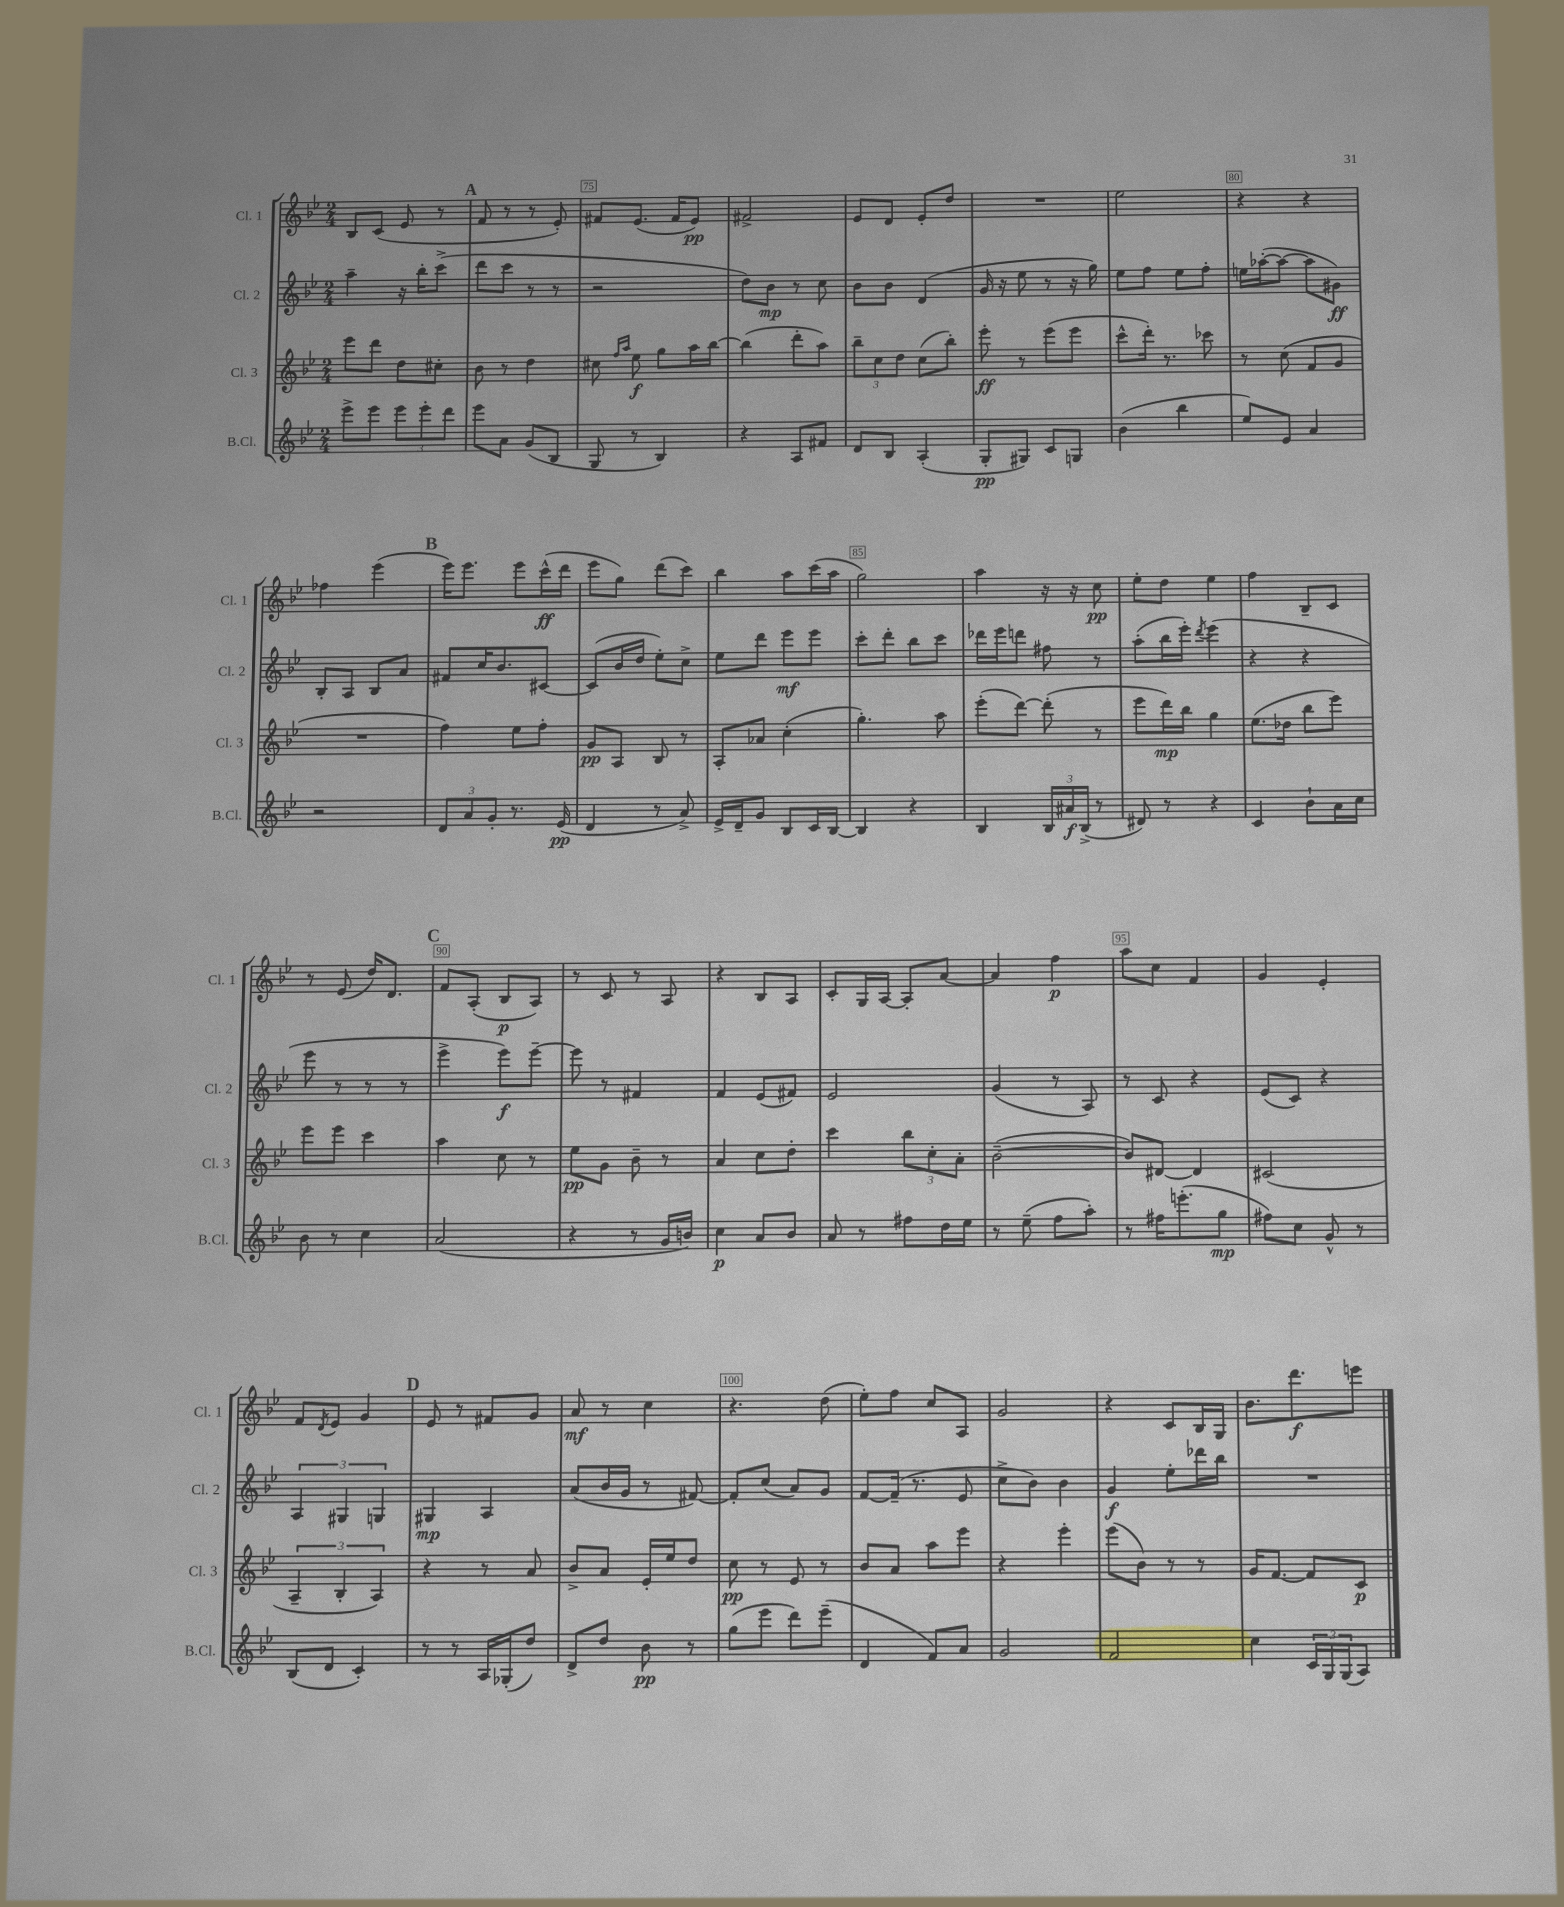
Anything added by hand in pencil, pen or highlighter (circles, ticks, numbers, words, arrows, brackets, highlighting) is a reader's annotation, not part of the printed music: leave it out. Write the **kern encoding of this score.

**kern	**kern	**kern	**kern
*staff4	*staff3	*staff2	*staff1
*clefG2	*clefG2	*clefG2	*clefG2
*k[b-e-]	*k[b-e-]	*k[b-e-]	*k[b-e-]
*M2/4	*M2/4	*M2/4	*M2/4
8eee-^	8eee-	4aa~	8B-
8eee-	8ddd	.	(8c
12eee-	8dd	16r	8e-
.	.	16bb-'	.
12eee-'	.	.	.
.	8cc#'	(8ccc^	8r
12ddd	.	.	.
=	=	=	=
8eee-	8b-	8ddd	8f
8a	8r	8ccc	8r
(8g	4dd	8r	8r
8B-	.	8r	8e-')
=	=	=	=
8G	8cc#	2r	8f#
.	16qqff	.	.
.	16qqaa	.	.
8r	8ee-	.	(8.e-
4B-)	8gg	.	.
.	.	.	16f#
.	16aa	.	8e-)
.	[16bb-	.	.
=	=	=	=
4r	(4bb-]	8dd)	2f#^
.	.	8b-	.
8A	8ddd'	8r	.
8f#	8aa)	8cc	.
=	=	=	=
8d	12bb-~	8b-	8e-
.	12cc	.	.
8B-	.	8b-	8d
.	12dd	.	.
(4A'	(8cc	(4d	8e-'
.	8bb-')	.	8dd
=	=	=	=
8G'	8eee-'	16g	2r
.	.	16r	.
8G#)	8r	8ee-	.
8c	(8eee-	8r	.
8G	8eee-	16r	.
.	.	16gg)	.
=	=	=	=
(4b-	8ccc^^	8ee-	2ee-
.	16ddd')	8ff	.
.	8.r	.	.
4bb-	.	8ee-	.
.	8ccc-	8ff'	.
=	=	=	=
8ee-)	8r	16ee	4r
.	.	([16aa-'	.
8e-	(8cc	8aa-_	.
4a	8f	8aa-]	4r
.	8g	8g#)	.
=	=	=	=
2r	2r	8B-'	4ff-
.	.	8A	.
.	.	8B-	(4eee-
.	.	8a	.
=	=	=	=
12d	4ff)	8f#	16eee-)
.	.	.	8.eee-
12a	.	.	.
.	.	16cc	.
12g'	.	.	.
.	.	8.b-	.
8.r	8ee-	.	8eee-
.	8ff'	[8c#	(16ccc^^
(16e-	.	.	16ddd
=	=	=	=
4d	8g	(8c#]	8eee-
.	8A	16b-	8gg)
.	.	16dd	.
8r	8B-	8ee-')	(8ddd
8a^)	8r	8cc^	8ccc)
=	=	=	=
16e-^	8A'	8ee-	4bb-
16d~	.	.	.
8g	8a-	8ddd	.
8B-	(4cc'	8eee-	8aa
16c	.	8eee-	(16ccc
[16B-	.	.	16aa
=	=	=	=
4B-]	4.gg')	8ccc'	2gg)
.	.	8ddd'	.
4r	.	8bb-	.
.	8aa	8ccc	.
=	=	=	=
4B-	(8eee-'	16ddd-	4aa
.	.	16eee-	.
.	[8ddd)	8ddd	.
24B-	(8ddd']	8ff#	16r
24a#	.	.	.
.	.	.	16r
(24B-^	.	.	.
8r	8r	8r	8cc
=	=	=	=
8d#)	8eee-	(8aa'	8ee-'
8r	16ddd)	16bb-	8dd
.	16bb-	16eee-')	.
.	.	8qddd	.
4r	4gg	(4eee-	4ee-
=	=	=	=
4c	(8.ee-	4r	4ff
.	16dd-	.	.
8b-`	8bb-	4r	8B-~
16a	8eee-)	.	8c
16cc	.	.	.
=	=	=	=
8b-	8eee-	8eee-	8r
8r	8eee-	8r	(8e-
4cc	4ccc	8r	16dd)
.	.	.	8.d
.	.	8r	.
=	=	=	=
(2a	4aa	4eee-^	8f
.	.	.	(8A'
.	8cc	8eee-)	8B-
.	8r	[8eee-~	8A)
=	=	=	=
4r	8ee-	8eee-]	8r
.	8g	8r	8c
8r	8b-~	4f#	8r
16g	8r	.	8A
16b)	.	.	.
=	=	=	=
4cc	4a	4f	4r
8a	8cc	(8e-	8B-
8b-	8dd'	8f#)	8A
=	=	=	=
8a	4ccc	2e-	8c'
8r	.	.	16G
.	.	.	[16A
8ff#	12bb-	.	8A']
.	12cc'	.	.
16dd	.	.	[8a
.	12a'	.	.
16ee-	.	.	.
=	=	=	=
8r	([2b-~	(4g	4a]
(8ee-~	.	.	.
8ff	.	8r	4ff
8aa')	.	8A)	.
=	=	=	=
8r	8b-])	8r	8aa
16ff#	[8d#	8c	8cc
(8.eee'	.	.	.
.	4d#]	4r	4f
8gg	.	.	.
=	=	=	=
8ff#)	(2c#	(8e-	4g
8cc	.	8c)	.
8g^^	.	4r	4e-'
8r	.	.	.
=	=	=	=
(8B-	6A~	6A	8f
.	.	.	8qd
8d	.	.	8e-
.	6B-'	6G#	.
4c')	.	.	4g
.	6A)	6G	.
=	=	=	=
8r	4r	4G#	8e-
8r	.	.	8r
16A	8r	4A	8f#
(16G-'	.	.	.
8dd)	8a	.	8g
=	=	=	=
8d^	8b-^	(8a	8a
8dd	8a	16b-	8r
.	.	16g	.
8b-	16e-'	8r	4cc
.	16ee-	.	.
8r	8dd	[8f#)	.
=	=	=	=
(8gg	8cc	8f#']	4.r
8eee-	8r	(8cc	.
8ddd)	8e-	8a)	.
(8eee-~	8r	8g	(8dd
=	=	=	=
4d	8b-	[8f	8ee-')
.	8a	(16f~]	8ff
.	.	8.r	.
8f)	8aa	.	8cc
8a	8eee-	8e-	8A
=	=	=	=
2g	4r	8cc^	2g
.	.	8b-)	.
.	4eee-'	4b-	.
=	=	=	=
2f	(8eee-	4g	4r
.	8b-)	.	.
.	8r	8ee-'	8c
.	8r	16ddd-	16B-
.	.	16bb-	16G
=	=	=	=
4cc	16g	2r	8.b-
.	[8.f	.	.
.	.	.	8.ddd
24c	8f]	.	.
24G	.	.	.
(24G	.	.	.
8A)	8c	.	8eee
==	==	==	==
*-	*-	*-	*-
